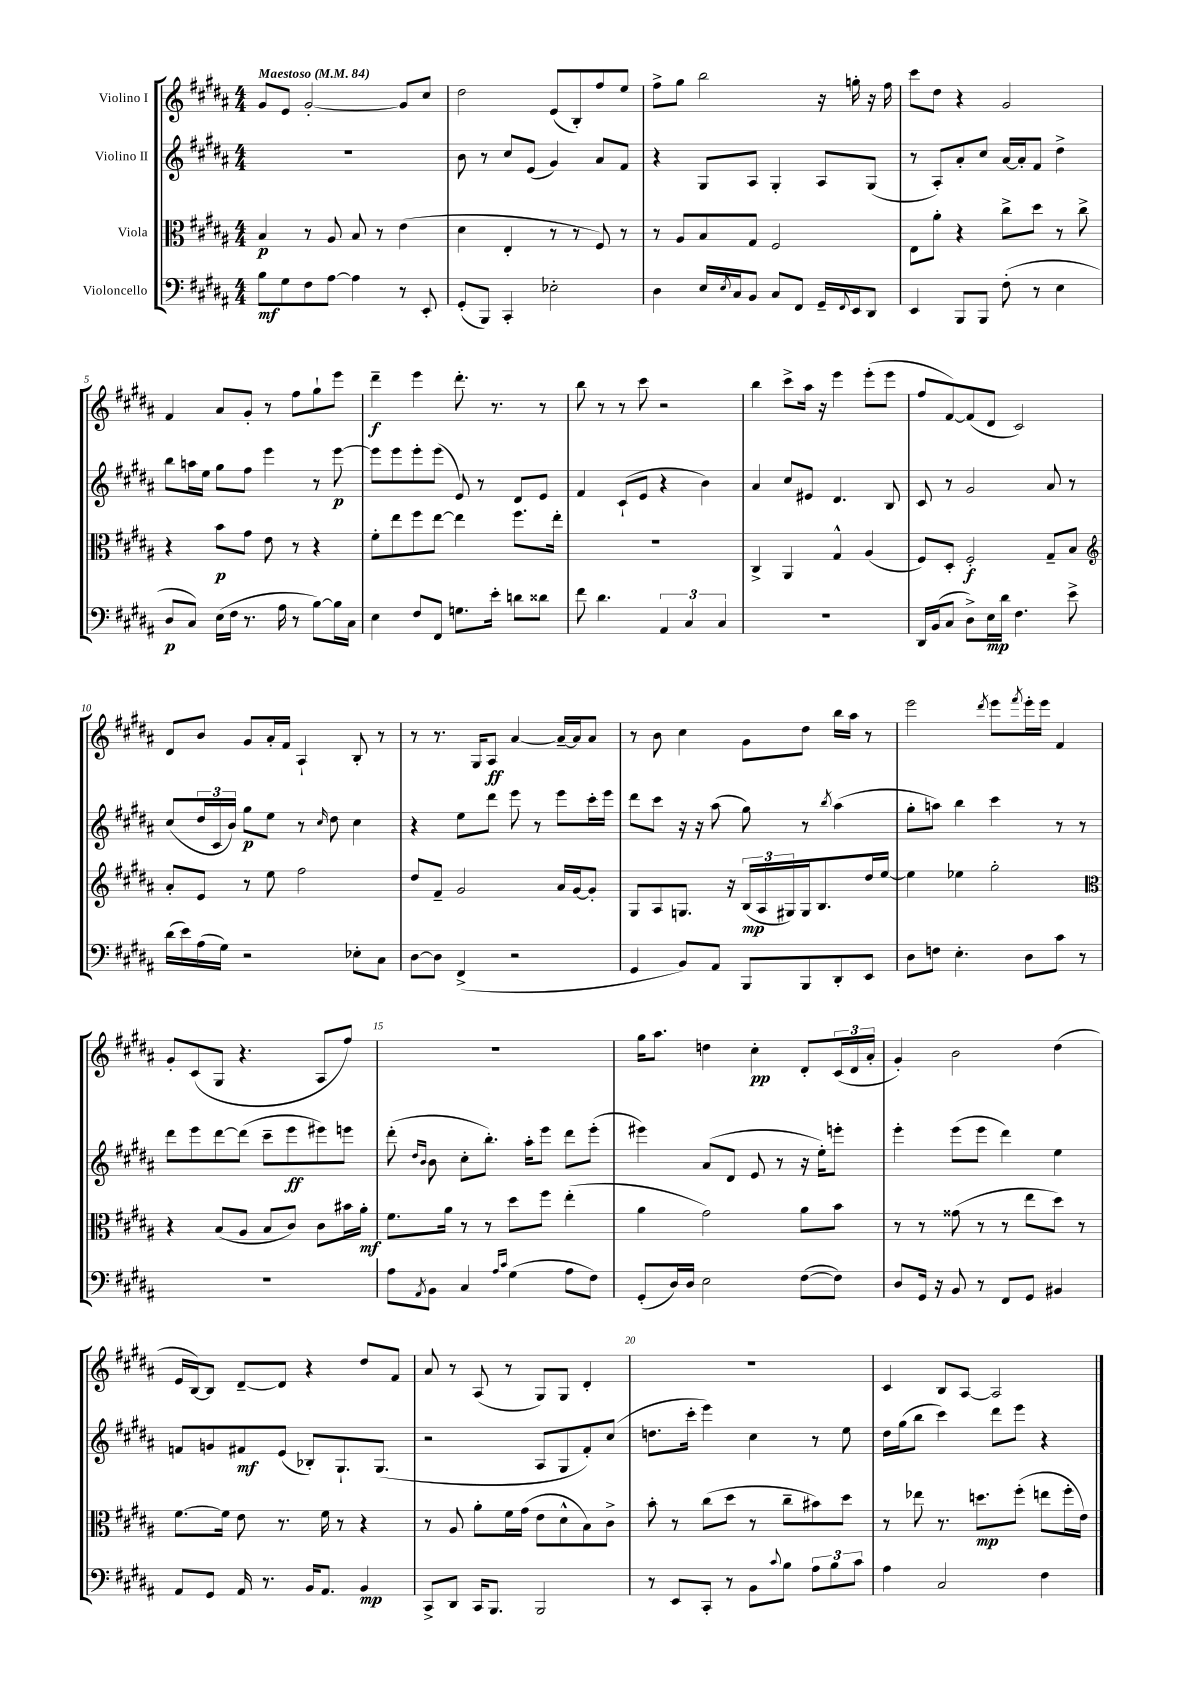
<<
\new StaffGroup <<
\new Staff = "s0" \with { instrumentName = "Violino I" } {
    \clef treble \key b \major \numericTimeSignature \time 4/4 \tempo "Maestoso" 4 = 84
    gis'8 e'8 gis'2~-. gis'8 cis''8 |
    dis''2 e'8( b8-.) fis''8 e''8 |
    fis''8-> gis''8 b''2 r16 g''16-. r16 fis''16 |
    cis'''8 dis''8 r4 gis'2 |
    fis'4 ais'8 gis'8-. r8 fis''8 gis''8-! e'''8 |
    dis'''4--\f e'''4 dis'''8.-. r8. r8 |
    b''8 r8 r8 cis'''8 r2 |
    b''4 cis'''8-> ais''16 r16 e'''4 e'''8-.( e'''8 |
    fis''8 fis'8~) fis'8( dis'8 cis'2) |
    dis'8 b'8 gis'8 ais'16-. fis'16 ais4-! b8-. r8 |
    r8 r8. gis16 ais8\ff ais'4~ ais'16~-- ais'16 ais'8 |
    r8 b'8 cis''4 gis'8 dis''8 b''16 ais''16 r8 |
    e'''2 \acciaccatura { dis'''8 } e'''8 \acciaccatura { fis'''8 } e'''16-. e'''16 fis'4 |
    gis'8-. cis'8( gis8 r4. ais8 fis''8) |
    R1 |
    gis''16 ais''8. d''4 cis''4-.\pp dis'8-. \tuplet 3/2 { cis'16( dis'16 ais'16-. } |
    gis'4-.) b'2 dis''4( |
    e'16 b16~) b8 dis'8~-- dis'8 r4 dis''8 fis'8 |
    ais'8 r8 ais8( r8 gis8) gis8 dis'4-. |
    r1 |
    cis'4 b8 ais8~ ais2 \bar "|." |
}
\new Staff = "s1" \with { instrumentName = "Violino II" } {
    \clef treble \key b \major \numericTimeSignature \time 4/4
    R1 |
    b'8 r8 cis''8 e'8( gis'4) ais'8 fis'8 |
    r4 gis8 ais8 gis4-. ais8 gis8( |
    r8 ais8-.) ais'8-. cis''8 ais'16~ ais'16-. fis'8 dis''4-> |
    b''8 a''16 e''16 gis''8 fis''8 e'''4 r8 e'''8~\p |
    e'''8 e'''8 e'''8-. e'''8( e'8) r8 dis'8 e'8 |
    fis'4 cis'8-!( e'8 r4 b'4) |
    ais'4 cis''8 eis'8 dis'4. b8 |
    cis'8 r8 gis'2 ais'8 r8 |
    cis''8( \tuplet 3/2 { dis''16 cis'16 b'16) } gis''8\p e''8 r8 \grace { cis''16 } dis''8 cis''4 |
    r4 e''8 dis'''8 e'''8 r8 e'''8 cis'''16-. e'''16 |
    dis'''8 cis'''8 r16 r16 ais''8( gis''8) r8 \acciaccatura { b''8 } ais''4( |
    gis''8-. a''8) b''4 cis'''4 r8 r8 |
    dis'''8 e'''8 dis'''8~ dis'''8( cis'''8-- e'''8\ff eis'''8) e'''8 |
    dis'''8-.( \grace { dis''16 b'16 } b'8 cis''8-. b''8.-.) ais''16-. e'''8 dis'''8 e'''8-.( |
    eis'''4) ais'8( dis'8 e'8 r8 r16 e''16-.) e'''8-. |
    e'''4-. e'''8( e'''8 dis'''4) e''4 |
    f'8 g'8 fis'8\mf e'8( bes8-.) gis8.-! gis8.( |
    r2 ais8 gis8 fis'8-.) cis''8( |
    d''8. cis'''16-. e'''4) cis''4 r8 e''8 |
    dis''16 gis''16( b''8 cis'''4) dis'''8 e'''8 r4 \bar "|." |
}
\new Staff = "s2" \with { instrumentName = "Viola" } {
    \clef alto \key b \major \numericTimeSignature \time 4/4
    b4\p r8 ais8 b8 r8 e'4( |
    dis'4 e4-. r8 r8 fis8) r8 |
    r8 ais8 b8 gis8 fis2 |
    e8 ais'8-. r4 cis''8-> dis''8 r8 cis''8-> |
    r4 b'8\p gis'8 e'8 r8 r4 |
    fis'8-. e''8 fis''8 e''8~ e''4 fis''8. e''16-. |
    R1 |
    cis4-> ais,4 gis4-^ ais4( |
    fis8) dis8-. fis2-.\f gis8-- b8 |
    \clef treble ais'8-. e'8 r8 e''8 fis''2 |
    dis''8 fis'8-- gis'2 ais'16 gis'16~ gis'8-. |
    gis8 ais8 g8. r16 \tuplet 3/2 { b16\mp( ais16 gis16) } gis16 b8. dis''16 e''16~ |
    e''4 ees''4 gis''2-. |
    \clef alto r4 b8( ais8 b8 cis'8) cis'8 bis'16 ais'16-.\mf |
    fis'8. ais'16 r8 r8 dis''8 fis''8 e''4-.( |
    ais'4 gis'2) ais'8 b'8 |
    r8 r8 gisis'8( r8 r8 e''8 dis''8) r8 |
    fis'8.~ fis'16 e'8 r8. fis'16 r8 r4 |
    r8 ais8 ais'8-. fis'16 gis'16( e'8 dis'8-^ b8) cis'8-> |
    b'8-. r8 cis''8( dis''8 r8 cis''8-- bis'8) dis''8 |
    r8 ees''8 r8. d''8.\mp fis''8-.( e''8 fis''16-. e'16) \bar "|." |
}
\new Staff = "s3" \with { instrumentName = "Violoncello" } {
    \clef bass \key b \major \numericTimeSignature \time 4/4
    b8\mf gis8 fis8 ais8~ ais4 r8 e,8-. |
    gis,8-.( b,,8) cis,4-. ees2-. |
    dis4 e16 \acciaccatura { e8 } cis16 b,8 cis8 fis,8 gis,16-- \appoggiatura { fis,8 } e,16 dis,8 |
    e,4 b,,8 b,,8 fis8-.( r8 e4 |
    dis8\p cis8) e16( fis16 r8. ais16 r8 b8~) b16 cis16 |
    e4 fis8 fis,8 g8. e'16-. d'8 disis'8 |
    fis'8 dis'4. \tuplet 3/2 { ais,4 cis4 cis4 } |
    r1 |
    dis,16 b,16( cis8 dis8->) e16\mp dis'16 fis4. e'8-> |
    dis'16( e'16) ais16( gis16) r2 ees8-. cis8 |
    dis8~ dis8 fis,4->( r2 |
    gis,4 b,8) ais,8 b,,8 b,,8 dis,8-. e,8 |
    dis8 f8 e4.-. dis8 cis'8 r8 |
    R1 |
    ais8 \acciaccatura { ais,8 } b,8 cis4 \grace { ais16 cis'16 } gis4( ais8 fis8) |
    gis,8-.( dis16) dis16 e2 fis8~( fis8) |
    dis8 gis,16 r16 b,8 r8 fis,8 gis,8 bis,4 |
    ais,8 gis,8 ais,16 r8. b,16 ais,8. b,4\mp |
    cis,8-> dis,8 cis,16 b,,8. b,,2 |
    r8 e,8 cis,8-. r8 b,8 \appoggiatura { cis'8 } b8 \tuplet 3/2 { ais8 b8 cis'8 } |
    ais4 cis2 fis4 \bar "|." |
}
>>
>>
\layout { \context { \Score \override BarNumber.break-visibility = ##(#f #t #t) barNumberVisibility = #(every-nth-bar-number-visible 5) } }
